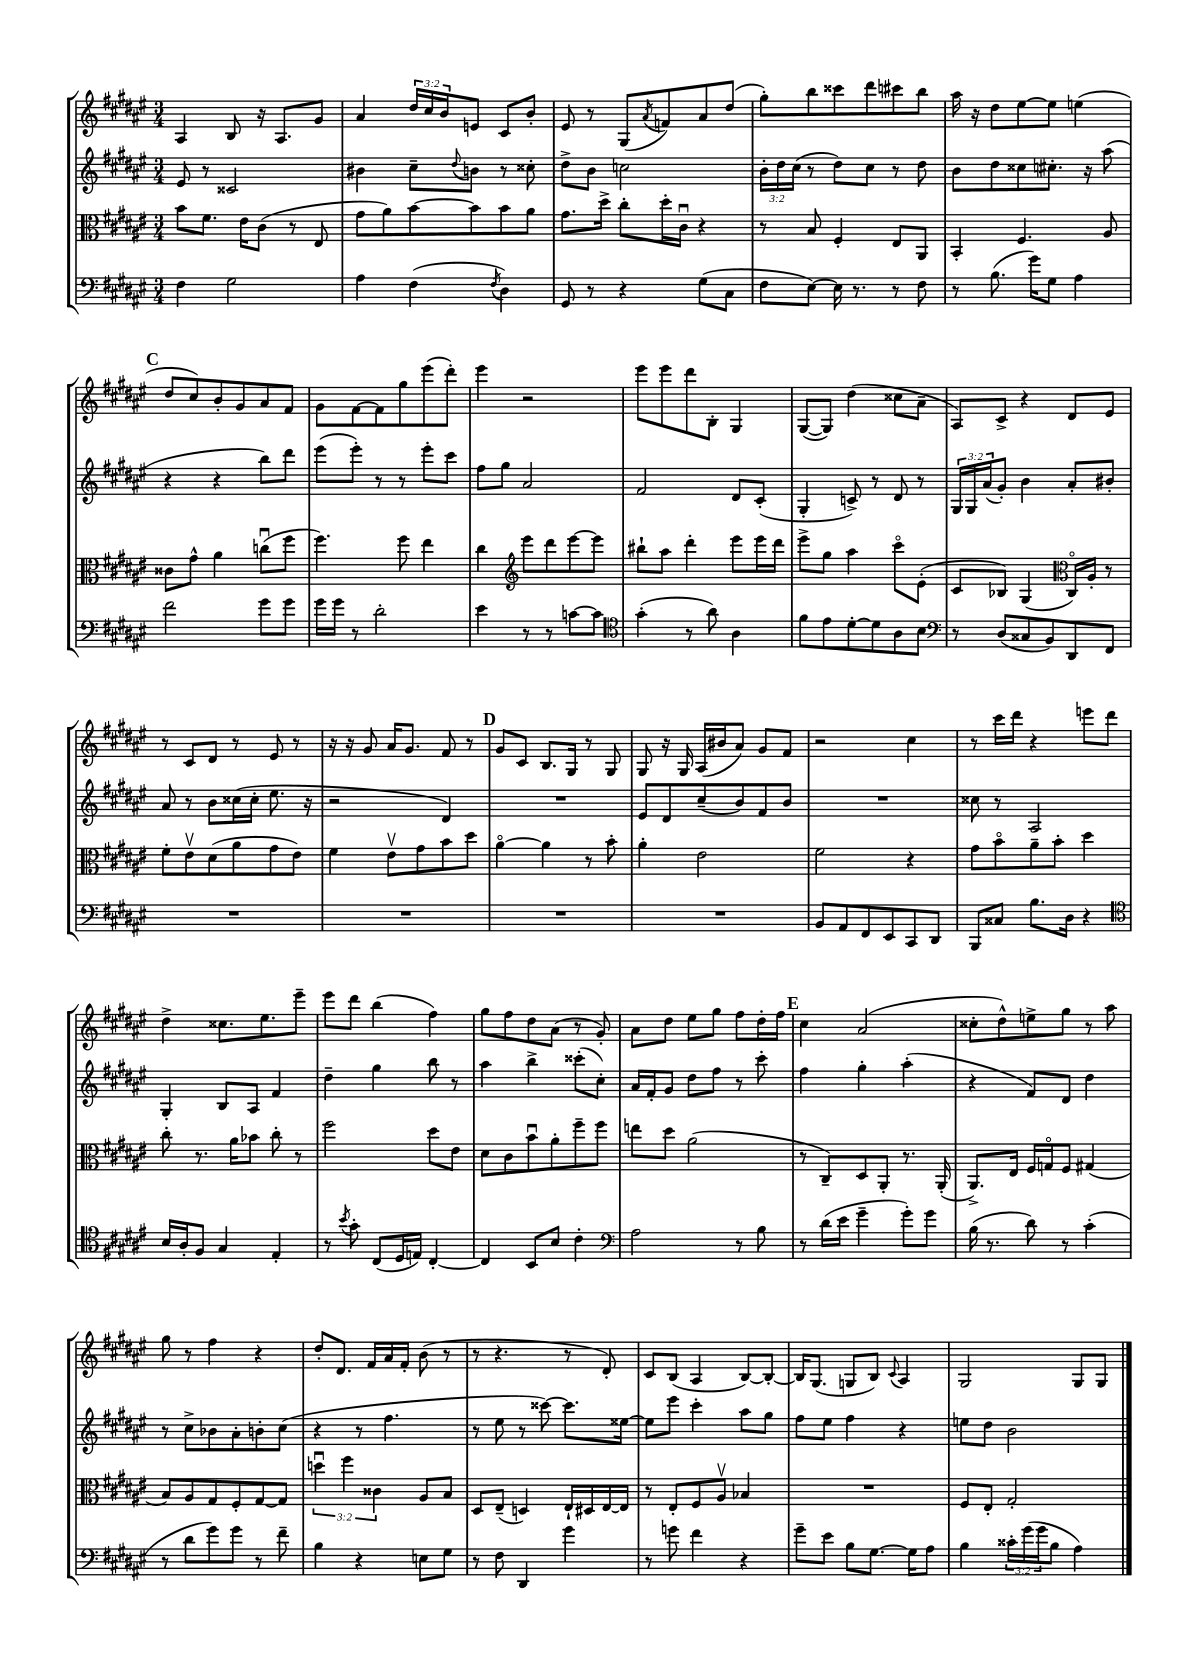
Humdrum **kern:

**kern	**kern	**kern	**kern
*part4	*part3	*part2	*part1
*staff4	*staff3	*staff2	*staff1
*clefF4	*clefC3	*clefG2	*clefG2
*k[f#c#g#d#a#e#]	*k[f#c#g#d#a#e#]	*k[f#c#g#d#a#e#]	*k[f#c#g#d#a#e#]
*M3/4	*M3/4	*M3/4	*M3/4
=16	=16	=16	=16
4F#\	8b\L	8e#/	4A#/
.	8.f#\J	8r	.
2G#\	.	2c##X/	8B/
.	16e#\KL	.	.
.	(8c#\J	.	16r
.	.	.	8.A#/L
.	8r	.	.
.	8E#/	.	8g#/J
=17	=17	=17	=17
4A#\	8g#\L	4b#X\	4a#/
.	8a#\)	.	.
(4F#\	[8b\	8cc#~\L	24dd#/LL
.	.	.	24cc#/
.	.	.	24b/J
.	.	8qqdd#/	.
.	8b\]	8bn\J	8en/J
8qF#/	.	.	.
4D#\)	8b\	8r	8c#/L
.	8a#\J	8cc##X'\	8b'/J
=18	=18	=18	=18
8GG#/	8.g#\L	8dd#^\L	8e#/
8r	.	8b\J	8r
.	16dd#^\Jk	.	.
4r	8cc#'\L	2ccn\	(8G#/L
.	.	.	8qa#/
.	16dd#'\L	.	8fn/)
.	16c#u\JJ	.	.
(8G#\L	4r	.	8a#/
8C#\J	.	.	(8dd#/J
=19	=19	=19	=19
8F#\L	8r	24b'\LL	8gg#'\L)
.	.	24dd#\	.
.	.	(24cc#\JJ	.
[8E#\J)	8B/	8r	8bb\
16E#\]	4F#'/	8dd#\L)	8ccc##X\
8.r	.	.	.
.	.	8cc#\J	8ddd#\
8r	8E#/L	8r	8ccc#X\
8F#\	8AA#/J	8dd#\	8bb\J
=20	=20	=20	=20
8r	4BB'/	8b\L	16aa#\
.	.	.	16r
(8.B\	.	8dd#\	8dd#\L
.	4.F#/	8cc##X\	[8ee#\
16g#\KL)	.	.	.
8G#\J	.	8.cc#X'\J	8ee#\J]
4A#\	.	.	(4een\
.	.	16r	.
.	8A#/	(8aa#\	.
!!LO:LB:g=z
!!LO:REH:place=s1:t=C
=21	=21	=21	=21
2f#\	8c##X\L	4r	8dd#/L
.	8g#^^\J	.	8cc#/)
.	4a#\	4r	8b'/
.	.	.	8g#/
8g#\L	(8ccnu\L	8bb\L)	8a#/
8g#\J	8ff#\J	8ddd#\J	8f#/J
=22	=22	=22	=22
16g#\LL	4.ff#\)	(8eee#\L	8g#\L
16g#\JJ	.	.	.
8r	.	8eee#'\J)	[8f#\
2d#'\	.	8r	8f#\]
.	8ff#\	8r	8gg#\
.	4ee#\	8eee#'\L	(8eee#\
.	.	8ccc#\J	8ddd#'\J)
=23	=23	=23	=23
4e#\	4cc#\	8ff#\L	4eee#\
.	.	8gg#\J	.
*	*clefG2	*	*
8r	8eee#\L	2a#/	2r
8r	8ddd#\	.	.
[8cn\L	[8eee#\	.	.
8c\J]	8eee#\J]	.	.
=24	=24	=24	=24
*clefC4	*	*	*
(4g#'\	8bb#X`\L	2f#/	8eee#\L
.	8aa#\J	.	8eee#\
8r	4ddd#'\	.	8ddd#\
8a#\)	.	.	8B'\J
4A#\	8eee#\L	8d#/L	4G#/
.	16eee#\L	(8c#'/J	.
.	16ddd#\JJ	.	.
=25	=25	=25	=25
8f#\L	8eee#^\L	4G#'/	([8G#/L
8e#\	8gg#\J	.	8G#/J])
[8d#'\	4aa#\	8cn^/)	(4dd#\
8d#\]	.	8r	.
8A#\	8ccc#\L	8d#/	8cc##X\L
8B\J	(8e#'\J	8r	8a#~\J
=26	=26	=26	=26
*clefF4	*	*	*
8r	8c#/L	24G#/LL	8A#/L)
.	.	24G#/	.
.	.	(24a#/J	.
(8D#/L	8B-X/J)	8g#'/J)	8c#^/J
8C##X/	(4G#/	4b\	4r
8BB/)	.	.	.
*	*clefC3	*	*
8DD#/	16C#/LL)	8a#'/L	8d#/L
.	16A#'/JJ	.	.
8FF#/J	8r	8b#X'/J	8e#/J
!!LO:LB:g=z
=27	=27	=27	=27
2.r	8f#'\L	8a#/	8r
.	8e#v\	8r	8c#/L
.	(8d#\	8b\L	8d#/J
.	8a#\	(16cc##X\L	8r
.	.	16cc##'\JJ	.
.	8g#\	8.ee#\	8e#/
.	8e#\J)	.	8r
.	.	16r	.
=28	=28	=28	=28
2.r	4f#\	2r	16r
.	.	.	16r
.	.	.	8g#/
.	8e#v\L	.	16a#/KL
.	.	.	8.g#/J
.	8g#\	.	.
.	8b\	4d#/)	8f#/
.	8dd#\J	.	8r
!!LO:REH:place=s1:t=D
=29	=29	=29	=29
2.r	[4a#\	2.r	8g#/L
.	.	.	8c#/J
.	4a#\]	.	8.B/L
.	.	.	16G#/Jk
.	8r	.	8r
.	8b'\	.	8G#/
=30	=30	=30	=30
2.r	4a#'\	8e#/L	8G#/
.	.	8d#/	16r
.	.	.	16G#/
.	2e#\	(8cc#~/	(16A#/LL
.	.	.	16b#X/J
.	.	8b/)	8a#/J)
.	.	8f#/	8g#/L
.	.	8b/J	8f#/J
=31	=31	=31	=31
8BB/L	2f#\	2.r	2r
8AA#/	.	.	.
8FF#/	.	.	.
8EE#/	.	.	.
8CC#/	4r	.	4cc#\
8DD#/J	.	.	.
=32	=32	=32	=32
8BBB/L	8g#\L	8cc##X\	8r
8C##X/J	8b\	8r	16ccc#\LL
.	.	.	16ddd#\JJ
8.B\L	8a#~\	2A#/	4r
.	8b'\J	.	.
16D#\Jk	.	.	.
4r	4dd#\	.	8eeen\L
.	.	.	8ddd#\J
!!LO:LB:g=z
=33	=33	=33	=33
*clefC4	*	*	*
16B/LL	8cc#'\	4G#'/	4dd#^\
16A#'/J	.	.	.
8F#/J	8.r	.	.
4G#/	.	8B/L	8.cc##X\L
.	16a#\KL	.	.
.	8b-X\J	8A#/J	.
.	.	.	8.ee#\
4E#'/	8cc#'\	4f#/	.
.	8r	.	8eee#~\J
=34	=34	=34	=34
8r	2ff#\	4dd#~\	8eee#\L
8qb/	.	.	.
8g#'\	.	.	8ddd#\J
(8C#/L	.	4gg#\	(4bb\
16D#/L	.	.	.
16En/JJ)	.	.	.
[4C#'/	8dd#\L	8bb\	4ff#\)
.	8e#\J	8r	.
=35	=35	=35	=35
4C#/]	8d#\L	4aa#\	8gg#\L
.	8c#\	.	8ff#\
8BB/L	8bu\	4bb^\	8dd#\
8B/J	8a#'\	.	(8a#\J
4c#'\	8ff#~\	(8ccc##X'\L	8r
.	8ff#\J	8cc#'\J)	8g#'/)
=36	=36	=36	=36
*clefF4	*	*	*
2A#\	8een\L	16a#/LL	8a#\L
.	.	16f#'/J	.
.	8dd#\J	8g#/J	8dd#\J
.	(2a#\	8dd#\L	8ee#\L
.	.	8ff#\J	8gg#\J
8r	.	8r	8ff#\L
8B\	.	8ccc#'\	16dd#'\L
.	.	.	16ff#\JJ
!!LO:REH:place=s1:t=E
=37	=37	=37	=37
8r	8r	4ff#\	4cc#\
(16d#\LL	8C#~/L)	.	.
16e#\JJ	.	.	.
4g#~\	8D#/	4gg#'\	(2a#/
.	8AA#'/J	.	.
8g#'\L)	8.r	(4aa#'\	.
8g#\J	.	.	.
.	(16AA#'/	.	.
=38	=38	=38	=38
(16B\	8.AA#^/L)	4r	8cc##X'\L
8.r	.	.	.
.	.	.	8dd#^^\)
.	16E#/Jk	.	.
8d#\)	16F#/LL	8f#/L)	8een^\
.	16Gn/J	.	.
8r	8F#/J	8d#/J	8gg#\J
(4c#'\	(4G#X/	4dd#\	8r
.	.	.	8aa#\
!!LO:LB:g=z
=39	=39	=39	=39
8r	8B/L)	8r	8gg#\
8d#\L	8A#/	8cc#^\L	8r
8g#\)	8G#/	8b-X\	4ff#\
8g#\J	8F#'/	8a#'\	.
8r	[8G#/	8bn'\	4r
8f#~\	8G#/J]	(8cc#\J	.
=40	=40	=40	=40
4B\	6ddnu\	4r	8dd#'/L
.	.	.	8.d#/J
.	6ff#\	.	.
4r	.	8r	.
.	.	.	16f#/LL
.	6c##X\	.	.
.	.	4.ff#\	16a#/
.	.	.	16f#'/JJ
8En\L	8A#/L	.	(8b\
8G#\J	8B/J	.	8r
=41	=41	=41	=41
8r	8D#/L	8r	8r
8F#\	(8E#~/J	8ee#\	4.r
4DD#/	4Dn/)	8r	.
.	.	[8ccc##X\)	.
4g#\	16E#`/LL	8.ccc##\L]	8r
.	16D#X/	.	.
.	[16E#/	.	8d#'/)
.	16E#/JJ]	[16ee##X\Jk	.
=42	=42	=42	=42
8r	8r	8ee##\L]	8c#/L
8gn\	8E#'/L	8eee#\J	(8B/J
4f#\	8F#/	4ccc#'\	4A#/
.	8A#v/J	.	.
4r	4B-X/	8aa#\L	[8B/L)
.	.	8gg#\J	8B'/J_
=43	=43	=43	=43
8g#~\L	2.r	8ff#\L	16B/KL]
.	.	.	(8.G#/J
8e#\J	.	8ee#\J	.
8B\L	.	4ff#\	8Gn/L
[8.G#\J	.	.	8B/J)
.	.	.	8qqc#/
.	.	4r	4A#/
16G#\KL]	.	.	.
8A#\J	.	.	.
=44	=44	=44	=44
4B\	8F#/L	8een\L	2G#/
.	8E#'/J	8dd#\J	.
24c##X'\LL	2G#'/	2b\	.
(24g#\	.	.	.
24g#\J	.	.	.
8B\J	.	.	.
4A#\)	.	.	8G#/L
.	.	.	8G#/J
==	==	==	==
*-	*-	*-	*-
